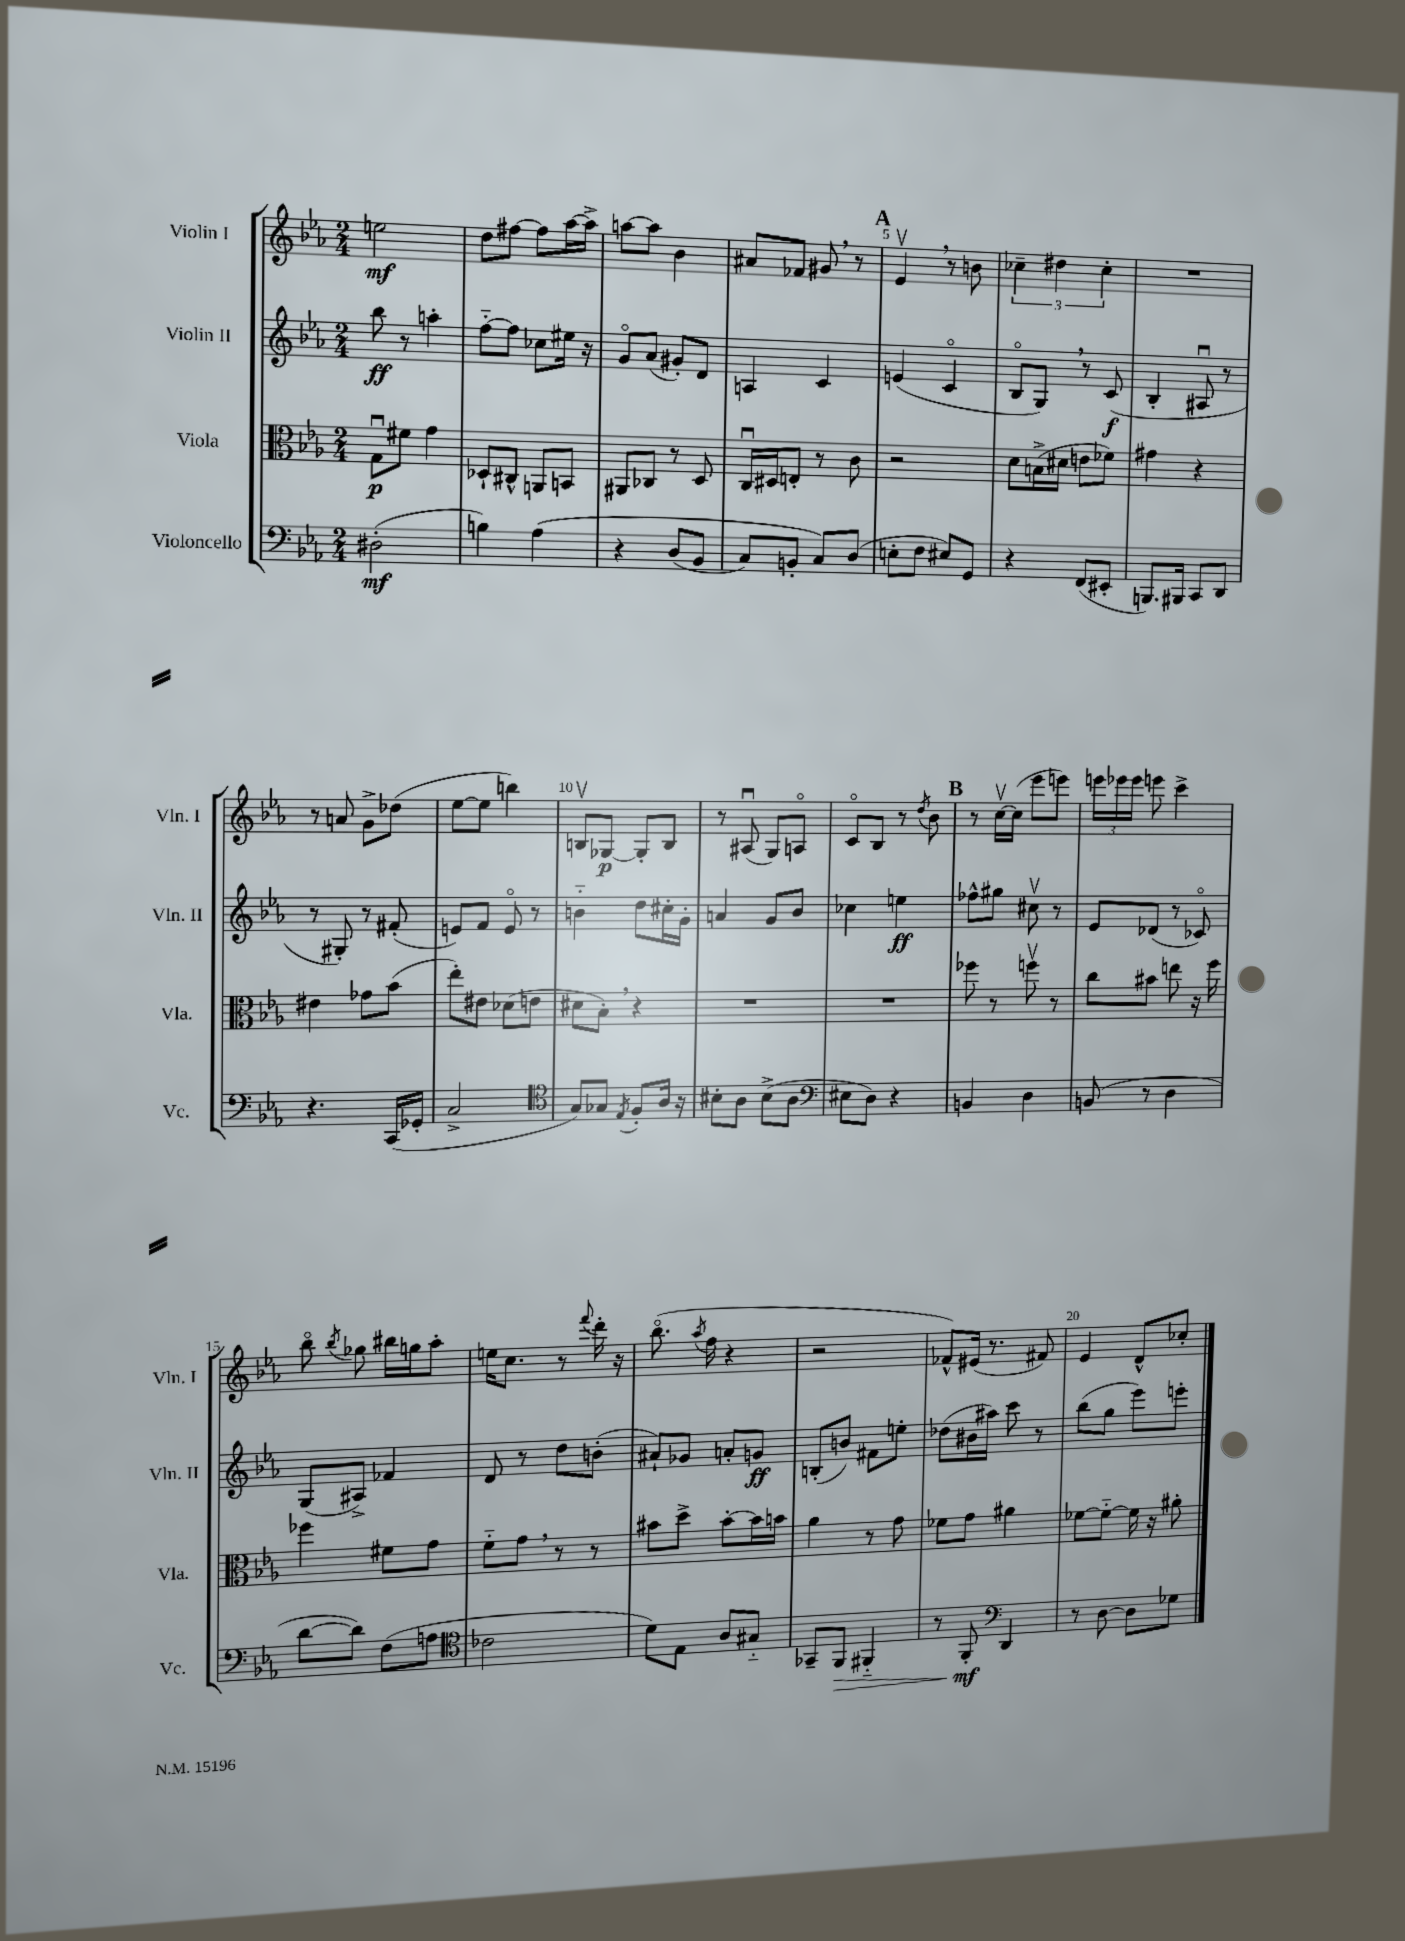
<<
\new StaffGroup <<
\new Staff = "s0" \with { instrumentName = "Violin I" shortInstrumentName = "Vln. I" } {
    \clef treble \key ees \major \numericTimeSignature \time 2/4
    \autoBeamOff e''2\mf |
    d''8[ fis''8]~ fis''8[ aes''16~ aes''16]-> |
    a''8[~ a''8] bes'4 |
    ais'8[ fes'8] gis'8 \breathe r8 |
    \mark \markup { \bold "A" } ees'4\upbow \breathe r8 b'8 |
    \tuplet 3/2 { ces''4-- dis''4 ces''4-. } |
    R2 |
    r8 a'8 g'8[-> des''8]( |
    ees''8[~ ees''8] b''4) |
    b8[\upbow ges8]~\p ges8[-. b8] |
    r8 ais8\downbow( g8[) a8]\flageolet |
    c'8[\flageolet bes8] r8 \acciaccatura { d''8 } bes'8 |
    \mark \markup { \bold "B" } r8 c''16[~\upbow c''16]( ees'''8[ e'''8]) |
    \tuplet 3/2 { e'''16[ ees'''16 ees'''16] } e'''8 c'''4-> |
    bes''8\flageolet \acciaccatura { bes''8 } ges''8 bis''16[ g''16 aes''8]-. |
    e''16[ c''8.] r8 \appoggiatura { f'''8 } d'''16-. r16 |
    bes''8.\flageolet( \acciaccatura { aes''8 } f''16 r4 |
    r2 |
    fes'8[-^) eis'16]( r8. fis'8) |
    ees'4 d'8[-^ ces''8]-. \bar "|." |
}
\new Staff = "s1" \with { instrumentName = "Violin II" shortInstrumentName = "Vln. II" } {
    \clef treble \key ees \major \numericTimeSignature \time 2/4
    \autoBeamOff bes''8\ff r8 a''4-. |
    f''8[~-_ f''8] ces''8[ eis''16] r16 |
    g'8[\flageolet aes'8]( gis'8[-.) d'8] |
    a4 c'4 |
    \mark \markup { \bold "A" } e'4( c'4\flageolet |
    bes8[\flageolet g8]) \breathe r8 c'8\f( |
    bes4-. ais8\downbow r8 |
    r8 gis8-.) r8 fis'8-.( |
    e'8[) f'8] e'8\flageolet r8 |
    b'4-_ d''8[ cis''16-. g'16]-. |
    a'4 g'8[ bes'8] |
    ces''4 e''4\ff |
    \mark \markup { \bold "B" } fes''8[-^ gis''8] cis''8\upbow r8 |
    ees'8[ des'8]( r8 ces'8\flageolet) |
    g8[( ais8]->) fes'4 |
    d'8 r8 d''8[ b'8]-.( |
    ais'8[-!) ges'8] a'8[-. g'8]\ff |
    b8[-.( b'8]) fis'8[ e''8]-. |
    des''8[( bis'16 ais''16]) c'''8 r8 |
    bes''8[( g''8] ees'''8[) e'''8]-. \bar "|." |
}
\new Staff = "s2" \with { instrumentName = "Viola" shortInstrumentName = "Vla." } {
    \clef alto \key ees \major \numericTimeSignature \time 2/4
    \autoBeamOff g8[\downbow\p fis'8] g'4 |
    des8[-! cis8]-^ a,8[ b,8] |
    ais,8[ ces8] r8 d8 |
    c16[\downbow dis16 e8]-. r8 c'8 |
    \mark \markup { \bold "A" } r2 |
    d'8[ b16->( dis'16] e'8[ fes'8]) |
    gis'4 r4 |
    eis'4 ges'8[ bes'8]( |
    ees''8[-.) eis'8] des'8[( e'8] |
    dis'8[ bes8]-.) \breathe r4 |
    R2 |
    R2 |
    \mark \markup { \bold "B" } fes''8 r8 f''8\upbow r8 |
    c''8[ bis'8] e''8 r16 f''16 |
    fes''4 fis'8[ g'8] |
    f'8[-_ g'8] \breathe r8 r8 |
    bis'8[ d''8]-> bis'8[~-. bis'16 b'16] |
    aes'4 r8 g'8 |
    fes'8[ g'8] ais'4 |
    fes'8[~ fes'8]~-_ fes'16 r16 ais'8-. \bar "|." |
}
\new Staff = "s3" \with { instrumentName = "Violoncello" shortInstrumentName = "Vc." } {
    \clef bass \key ees \major \numericTimeSignature \time 2/4
    \autoBeamOff dis2-.\mf( |
    b4) aes4\( |
    r4 d8[( bes,8] |
    c8[) b,8]-. c8[\) d8]( |
    \mark \markup { \bold "A" } e8[-. f8] eis8[) g,8] |
    r4 f,8[( eis,8]-. |
    b,,8.[) bis,,16] c,8[ d,8] |
    r4. c,16[( ges,16]-. |
    c2-> |
    \clef tenor g8[) ges8] \acciaccatura { ees8 } f8[-. aes16] r16 |
    bis8[-. aes8] bis8[->( aes8] |
    \clef bass eis8[ d8]) r4 |
    \mark \markup { \bold "B" } b,4 d4 |
    b,8( r8 d4 |
    d'8[~ d'8]) f8[( a8] |
    \clef tenor ces'2 |
    d'8[) ees8] aes8[ gis8]-_ |
    ges,8[-- f,8]\> fis,4-_ |
    r8 f,8-.\mf\! \clef bass d,4 |
    r8 d8~ d8[ ges8] \bar "|." |
}
>>
>>
\layout { \context { \Score \override BarNumber.break-visibility = ##(#f #t #t) barNumberVisibility = #(every-nth-bar-number-visible 5) } }
